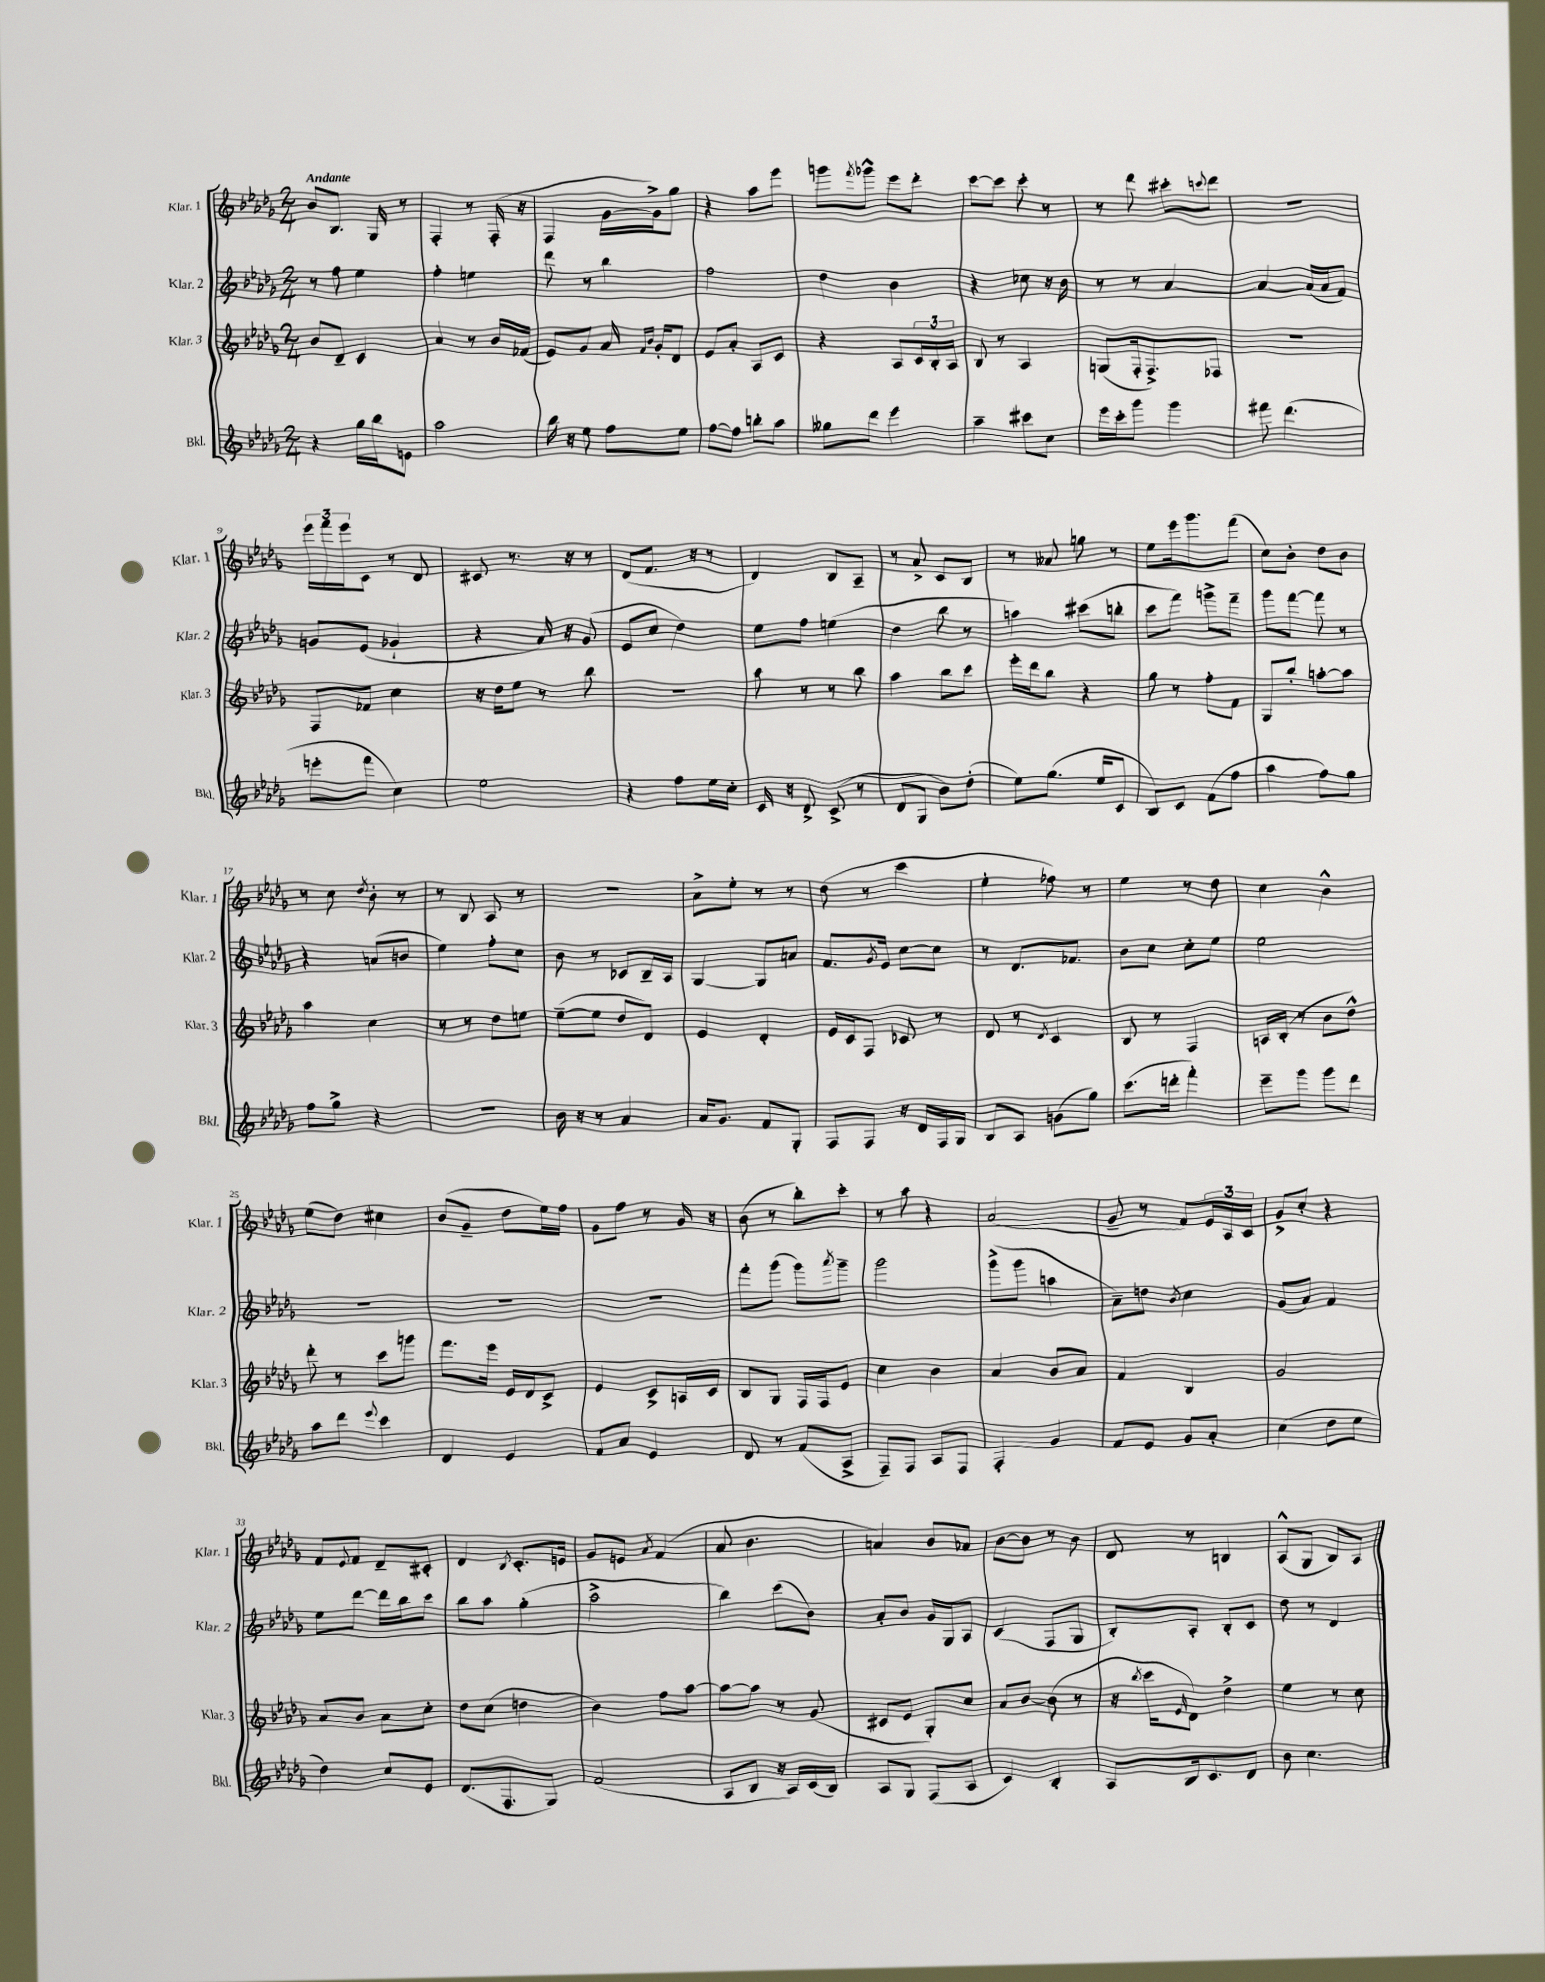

**kern	**kern	**kern	**kern
*part4	*part3	*part2	*part1
*staff4	*staff3	*staff2	*staff1
*I"Bkl.	*I"Klar. 3	*I"Klar. 2	*I"Klar. 1
*I'Bkl.	*I'Klar. 3	*I'Klar. 2	*I'Klar. 1
*clefG2	*clefG2	*clefG2	*clefG2
*k[b-e-a-d-g-]	*k[b-e-a-d-g-]	*k[b-e-a-d-g-]	*k[b-e-a-d-g-]
*M2/4	*M2/4	*M2/4	*M2/4
=1	=1	=1	=1
!	!	!	!LO:TX:a:B:t=Andante
4r	8b-/L	8r	8b-/L
.	8d-~/J	8ff\	8.B-/J
16gg-\LL	4c/	4ee-\	.
16bb-\J	.	.	16G-/
8en\J	.	.	8r
=2	=2	=2	=2
2aa-\	4a-/	4ff'\	4F'/
.	8r	4een\	8r
.	16b-/LL	.	(16F'/
.	(16f-X/JJ	.	16r
=3	=3	=3	=3
16bb-\	8e-/L)	8ddd-\	4F/
16r	.	.	.
8ee-\	8g-/J	8r	.
8ff\L	16a-/	4bb-\	[16g-\LL
.	16qqf/LL	.	.
.	16qqb-/JJ	.	.
.	16g-'/KL	.	16g-^\J])
8ee-\J	8d-/J	.	8gg-\J
=4	=4	=4	=4
[8ff\L	8e-/L	2ff\	4r
8ff\J]	8a-'/J	.	.
8bbn'\L	8A-/L	.	8aa-\L
8aa-\J	8c/J	.	8eee-\J
=5	=5	=5	=5
8gg--X\L	4r	4dd-\	8gggn\L
.	.	.	8qfff/
8ddd-\J	.	.	8ggg-X^^\J
4eee-\	8A-/L	4b-\	8eee-\L
.	24c/L	.	8ddd-'\J
.	24B-'/	.	.
.	24A-/JJ	.	.
=6	=6	=6	=6
4aa-~\	8B-/	4r	[8ccc\L
.	8r	.	8ccc\J]
8ccc#X\L	4A-/	8cc-X\	8ccc'\
8cc\J	.	16r	8r
.	.	16b-\	.
=7	=7	=7	=7
16eee-\LL	(8Gn/L	8r	8r
16ccc'\J	.	.	.
8ggg-\J	16F'/k	8r	8ddd-\
.	8.F^/)	.	.
4ggg-\	.	[4a-/	8ccc#X'\L
.	.	.	8qqcccn/
.	8F-X/J	.	8ddd-\J
=8	=8	=8	=8
8fff#X\	2r	4a-/_	2r
(4.ddd-\	.	.	.
.	.	(16a-/LL]	.
.	.	16a-/J	.
.	.	8f/J)	.
!!LO:LB:g=z
=9	=9	=9	=9
8eeen'\L	8F/L	8gn/L	24eee-\LL
.	.	.	24fff\
.	.	.	24eee-\J
8fff\J	8f-X/J	(8e-/J	8c\J
4cc\)	4cc\	4g-X`/	8r
.	.	.	8d-/
=10	=10	=10	=10
2ee-\	16r	4r	8c#X/
.	16dd-\KL	.	.
.	8ee-\J	.	8.r
.	8r	16a-/)	.
.	.	16r	16r
.	8bb-\	(8g-/	8r
=11	=11	=11	=11
4r	2r	8e-/L	(8d-/L
.	.	8cc/J	8.f/J
8ff\L	.	4dd-\)	.
.	.	.	16r
16ee-\L	.	.	8r
16cc'\JJ	.	.	.
=12	=12	=12	=12
16c/	8aa-\	8ee-\L	4d-/)
16r	.	.	.
8d-^/	8r	8ff\J	.
(8c^/	8r	(4een\	8B-/L
8r	8bb-\	.	8A-~/J
=13	=13	=13	=13
8d-/L	4aa-\	4dd-\	8r
8G-/J	.	.	8a-^/
8b-\L)	8bb-\L	8bb-\	8c/L
(8dd-'\J	8ccc\J	8r	8B-/J
=14	=14	=14	=14
8ee-\L)	16eee-'\LL	4aan\)	8r
.	16ddd-\J	.	.
(8.gg-\J	8bb-\J	.	8a--X/
.	4r	(8ccc#X\L	8ggn\
16ee-/KL	.	.	.
8c/J	.	8bbn'\J	8r
=15	=15	=15	=15
8B-/L)	8gg-\	8ccc\L	8ee-\L
8c/J	8r	8fff\J)	16eee-\k
.	.	.	8.ggg-\
(8f\L	8ff'\L	8gggn^\L	.
8ff\J	8f\J	8fff~\J	(8fff\J
=16	=16	=16	=16
4aa-\	8G-/L	8ggg-\L	8cc\L)
.	8bb-'/J	[8fff\J	8b-'\J
8ff\L)	[8aan'\L	8fff\]	8dd-\L
8gg-\J	8aa\J]	8r	8b-\J
!!LO:LB:g=z
=17	=17	=17	=17
8ff\L	4aa-\	4r	8r
8gg-^\J	.	.	8cc\
.	.	.	8qdd-/
4r	4cc\	(8an/L	8b-'\
.	.	8bn/J	8r
=18	=18	=18	=18
2r	8r	4ee-\)	8r
.	8r	.	8B-/
.	8dd-\L	8ff'\L	8A-/
.	8een\J	8cc\J	8r
=19	=19	=19	=19
16b-\	([8ee-~\L	8b-\	2r
16r	.	.	.
8r	8ee-\J]	8r	.
4a-/	8dd-/L	8c-X/L	.
.	8d-/J)	16B-~/L	.
.	.	16A-/JJ	.
=20	=20	=20	=20
16a-/KL	4e-/	[4G-/	8a-^\L
8.g-/J	.	.	.
.	.	.	8ee-'\J
8f/L	4d-'/	8G-/L]	8r
8G-'/J	.	8an/J	8r
=21	=21	=21	=21
8F/L	16e-/LL	8.f/L	(8dd-\
.	16c/J	.	.
8F/J	8F/J	.	8r
.	.	8qg-/	.
.	.	16e-/Jk	.
16r	8c-X/	[8cc\L	4ccc\
16d-/LL	.	.	.
16F/	8r	8cc\J]	.
16G-/JJ	.	.	.
=22	=22	=22	=22
8B-/L	8d-/	8r	4ee-'\
8A-/J	8r	8.d-/L	.
.	8qd-/	.	.
(8gn\L	4c/	.	8ff-X\)
.	.	8.f-X/J	.
8gg-\J)	.	.	8r
=23	=23	=23	=23
(8.ccc\L	8B-/	8b-\L	4ee-\
.	8r	8cc\J	.
16dddn'\Jk	.	.	.
4fff'\)	4F/	8cc'\L	8r
.	.	8ee-\J	8dd-\
=24	=24	=24	=24
8eee-~\L	16An/LL	2ee-\	4cc\
.	(16B-'/JJ	.	.
8ggg-\J	8r	.	.
8ggg-\L	8b-\L	.	4b-^^\
8ddd-\J	8dd-^^\J)	.	.
!!LO:LB:g=z
=25	=25	=25	=25
8aa-\L	8ddd-'\	2r	(8ee-\L
8ddd-\J	8r	.	8dd-\J)
8qqeee-/	.	.	.
4ccc\	8ccc\L	.	4cc#X\
.	8gggn\J	.	.
=26	=26	=26	=26
4d-/	8.fff\L	2r	(8b-/L
.	.	.	8g-~/J
.	16eee-\Jk	.	.
4e-/	16e-/LL	.	8dd-\L
.	16d-/J	.	.
.	8c^/J	.	16ee-\L)
.	.	.	16ff\JJ
=27	=27	=27	=27
8f/L	4e-/	2r	8g-\L
8a-/J	.	.	8ff\J
4e-/	8c^/L	.	8r
.	16An/L	.	16g-/
.	16c/JJ	.	16r
=28	=28	=28	=28
8d-/	8B-/L	8fff'\L	(8b-\
8r	8G-/J	(8ggg-\J	8r
(8f/L	16F/LL	8ggg-\L)	8bb-'\L)
.	16F/J	.	.
.	.	8qaaa-/	.
8A-^/J	8e-/J	8ggg-~\J	8ccc'\J
=29	=29	=29	=29
8F~/L)	4cc\	2ggg-\	8r
8F/J	.	.	8aa-\
8A-/L	4b-\	.	4r
8F/J	.	.	.
=30	=30	=30	=30
4F'/	4a-/	(8ggg-^\L	(2a-/
.	.	8ggg-\J	.
4g-/	8b-/L	4aan\	.
.	8a-/J	.	.
=31	=31	=31	=31
8f/L	4f/	8a-~\L)	8g-~/
8e-/J	.	8ddn\J	8r
.	.	8qb-/	.
8g-/L	4B-/	4cc\	8f/L)
8a-'/J	.	.	24e-/L
.	.	.	24A-/
.	.	.	24c/JJ
=32	=32	=32	=32
(4cc\	2g-/	(8g-/L	8g-^/L
.	.	8a-/J)	8cc'/J
8dd-\L	.	4f/	4r
8ee-\J	.	.	.
!!LO:LB:g=z
=33	=33	=33	=33
4dd-\)	8a-/L	8ee-\L	8f/L
.	.	.	8qqe-/
.	8b-/J	[8ddd-\J	8f/J
8cc/L	8a-\L	16ddd-\LL]	8d-~/L
.	.	16bb-\J	.
8e-/J	8cc'\J	8ccc\J	8c#X'/J
=34	=34	=34	=34
(8.d-/L	8dd-\L	8bb-\L	4d-/
.	(8cc\J	8aa-\J	.
8.F/	.	.	.
.	.	.	8qB-/
.	4ddn\	(4gg-'\	8.c'/L
8G-/J)	.	.	.
.	.	.	16en/Jk
=35	=35	=35	=35
(2f/	4b-\)	2aa-^\	8g-/L
.	.	.	8en/J
.	.	.	8qa-/
.	8ff\L	.	(4f/
.	[8aa-\J	.	.
=36	=36	=36	=36
8A-/L	8aa-\L_	4bb-\)	8a-/
8B-/J	8aa-\J]	.	4.b-\
16r	8r	(8ccc\L	.
16A-/LL)	.	.	.
(16c/	(8g-/	8b-\J)	.
16B-/JJ)	.	.	.
=37	=37	=37	=37
8A-/L	8c#X/L	8a-'/L	4an/)
8G-/J	8e-/J	8b-/J	.
(8F/L	8G-'/L)	16g-/LL	8b-/L
.	.	16G-/J	.
8A-/J	8cc/J	8A-/J	8a-X/J
=38	=38	=38	=38
4c/)	8a-/L	(4c/	[8b-\L
.	[8b-/J	.	8b-\J]
4B-'/	(8b-\]	8F/L	8r
.	8r	8G-/J	8b-\
=39	=39	=39	=39
8A-/L	16r	8B-'/L)	8d-/
.	8qbb-/	.	.
.	16ccc\KL	.	.
.	16qqe-/	.	.
16B-/k	8d-\J)	8A-'/J	8r
8.c/	.	.	.
.	4dd-^\	8B-'/L	4Bn/
8d-/J	.	8c/J	.
=40	=40	=40	=40
8b-\	4ee-\	8dd-\	(8A-^^/L
4.cc\	.	8r	8G-/J
.	8r	4d-/	8B-/L)
.	8cc\	.	8A-/J
==	==	==	==
*-	*-	*-	*-
